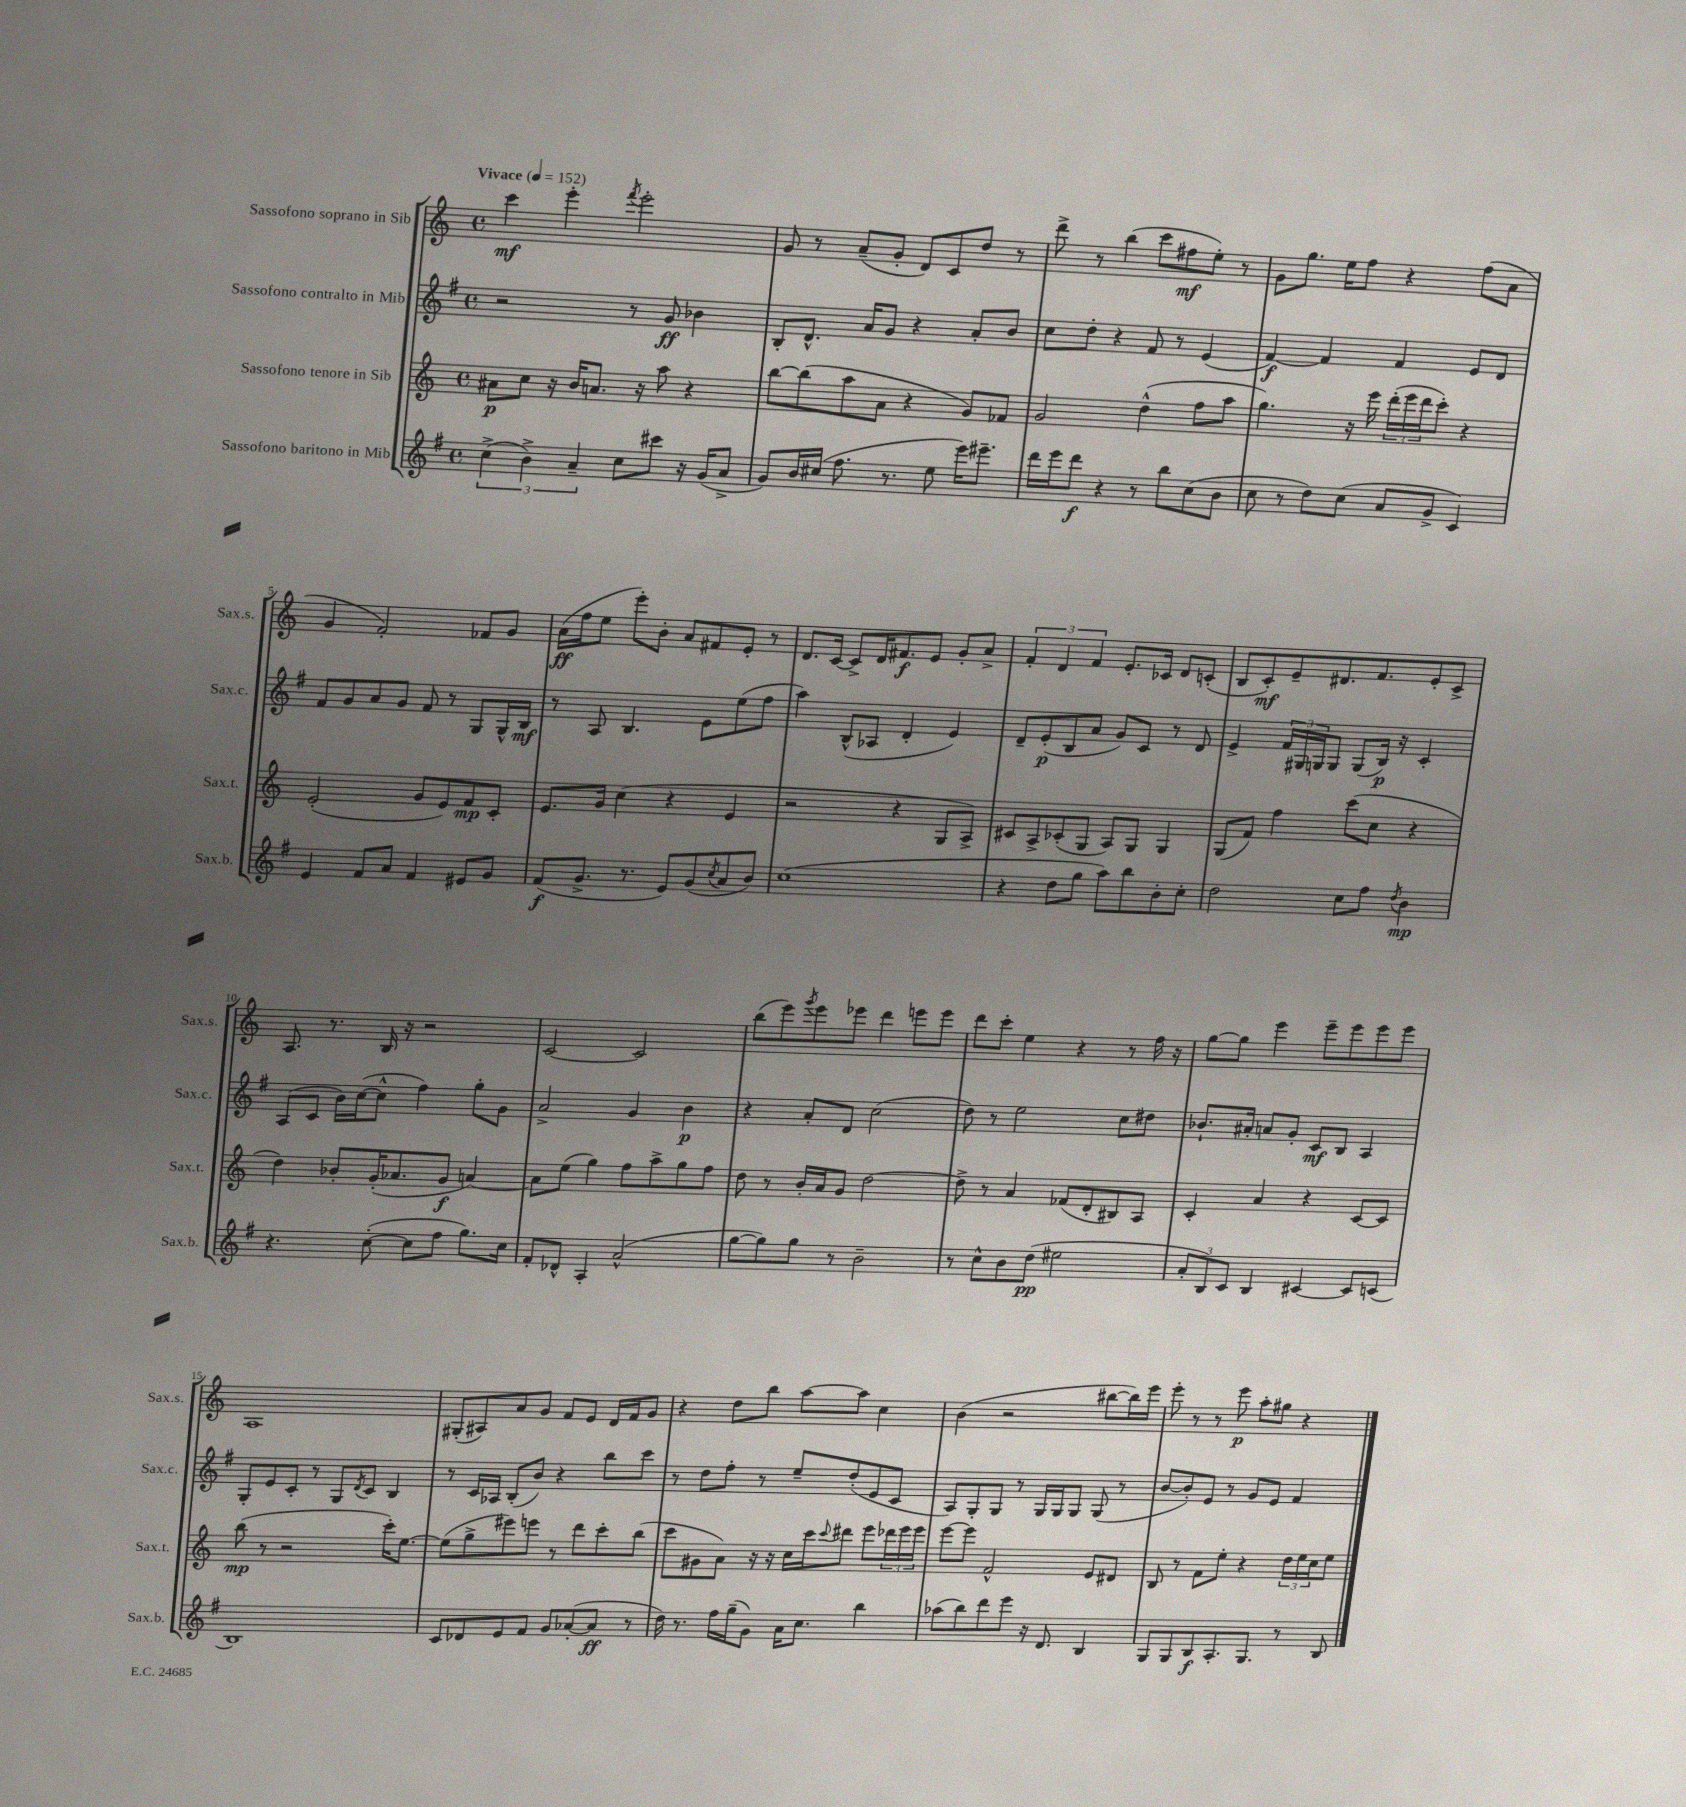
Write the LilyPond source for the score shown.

<<
\new StaffGroup <<
\new Staff = "s0" \with { instrumentName = "Sassofono soprano in Sib" shortInstrumentName = "Sax.s." } {
    \clef treble \key c \major \defaultTimeSignature \time 4/4 \tempo "Vivace" 4 = 152
    c'''4\mf e'''4-. \acciaccatura { f'''8 } e'''2-. |
    g'8 r8 a'8--( g'8-. d'8) c'8 d''8 r8 |
    d'''8-> r8 b''4( c'''8 fis''8\mf e''8-.) r8 |
    g'8 g''8. e''16 f''8 r4 f''8( a'8 |
    g'4 f'2-.) fes'8 g'8 |
    a'16\ff( f''16 e''8 e'''8-.) b'8-. a'8 fis'8 e'8-. r8 |
    d'8. c'16~ c'8-> d'16 fis'8.\f e'8 g'8-. a'8-> |
    \tuplet 3/2 { f'4-. d'4 f'4 } e'8.-. ces'16 d'8 c'8-.( |
    b8 c'8-.\mf) e'8-- dis'8. f'8. e'8-. c'8-> |
    a8. r8. b16 r16 r2 |
    c'2~ c'2 |
    b''8( e'''8) \acciaccatura { g'''8 } e'''8 ees'''8 d'''4 e'''8 e'''8 |
    d'''8 c'''8-. e''4 r4 r8 f''16 r16 |
    g''8~ g''8 e'''4 e'''8-- e'''8 e'''8 e'''8 |
    a1 |
    gis8-.( ais8) a'8 g'8 f'8 e'8 d'16 f'16 g'8 |
    r4 d''8 b''8 a''8~ a''8 c''4 |
    b'4( r2 bis''8~ bis''16) e'''16 |
    e'''8-. r8 r8 e'''8\p a''8-. gis''8 r4 \bar "|." |
}
\new Staff = "s1" \with { instrumentName = "Sassofono contralto in Mib" shortInstrumentName = "Sax.c." } {
    \clef treble \key g \major \defaultTimeSignature \time 4/4
    r2 r8 g'8\ff bes'4 |
    b8-. d'8.-^ a'16 g'8 r4 a'8-. b'8 |
    c''8 d''8-. r4 fis'8 r8 e'4( |
    fis'4~\f) fis'4 fis'4 e'8 d'8 |
    fis'8 g'8 a'8 g'8 fis'8 r8 g8 g16-^ b16\mf |
    r8 a8 b4. e'8 e''8( fis''8 |
    a''4) b8-^( aes8 d'4-. e'4) |
    d'8-- e'8-.\p( b8 a'8 g'8) c'8 r8 d'8 |
    e'4-> \tuplet 3/2 { fis'16 gis16 g16 } g8 g8( b16\p) r16 c'4-. |
    a8( c'8 b'16) c''16~( c''8-^ fis''4) g''8-. g'8 |
    a'2-> g'4 b'4\p |
    r4 a'8-. d'8 c''2( |
    d''8) r8 e''2 c''8 dis''8 |
    bes'8.-! ais'16-. a'8 g'8-. c'8\mf b8 a4 |
    g8-. e'8 c'8-. r8 g8 \acciaccatura { d'8 } c'8 b4 |
    r8 c'16 aes16 b8-.( b'8) r4 b''8 c'''8 |
    r8 d''8 fis''8-. r8 e''8-- d''8-.( e'8 c'8 |
    a8) g8-. g8 r8 g16 g16 g8 g8( r8 |
    b'8~ b'8-.) e'8 r8 g'8 e'8 fis'4 \bar "|." |
}
\new Staff = "s2" \with { instrumentName = "Sassofono tenore in Sib" shortInstrumentName = "Sax.t." } {
    \clef treble \key c \major \defaultTimeSignature \time 4/4
    ais'8\p c''8 r16 b'16 a'8. r16 a''8 r4 |
    b''8~ b''8( a''8 a'8 r4 g'8) fes'8 |
    g'2 d''4-^( f''8 a''8 |
    g''4.) r16 e'''16 \tuplet 3/2 { d'''16-.( e'''16 d'''16 } c'''8-.) r4 |
    e'2-.( g'8 e'8) f'8\mp c'8-. |
    e'8. g'16 c''4( r4 e'4 |
    r2 r4 g8 a8->) |
    cis'8 a8-> ces'8-.( g8 a8) g8 g4 |
    g8( f'8) f''4 c'''8( c''8 r4 |
    d''4) bes'8-. g'16-.( aes'8. g'8\f a'4~) |
    a'8 e''8( g''4) f''8 a''8-> g''8 f''8 |
    d''8 r8 b'16-. a'16 g'8 d''2~ |
    d''8-> r8 a'4 fes'8( d'8-. bis8) a8 |
    c'4-. a'4 r4 c'8~ c'8 |
    b''8\mp( r8 r2 c'''16-.) e''8.~ |
    e''8( g''8-> eis'''8) e'''8 r8 d'''8 c'''8-. b''8( |
    c'''8 gis'8 a'8) r16 r16 c''16 c'''16 \appoggiatura { c'''8 } dis'''8 e'''8 \tuplet 3/2 { des'''16 e'''16 e'''16 } |
    e'''8~ e'''8 f'2-^ e'8 dis'8 |
    b8 r8 f'8 e''8-. r4 \tuplet 3/2 { d''16 e''16 c''16 } e''8 \bar "|." |
}
\new Staff = "s3" \with { instrumentName = "Sassofono baritono in Mib" shortInstrumentName = "Sax.b." } {
    \clef treble \key g \major \defaultTimeSignature \time 4/4
    \tuplet 3/2 { c''4->( b'4->) a'4-- } c''8 cis'''8 r16 g'16( a'8-> |
    g'8) b'16 cis''16( fis''8. r8. e''8 e'''16) eis'''8.-- |
    d'''16 e'''16 d'''8\f r4 r8 b''8 c''8( b'8 |
    c''8 r8 d''8) c''8( a'8 g'8-> c'4) |
    e'4 fis'8 a'8 fis'4 eis'8 g'8 |
    fis'8\f( g'8.-> r8. e'8) g'8( \acciaccatura { c''8 } a'8 b'8) |
    c''1( |
    r4 d''8 g''8 a''8) b''8 b'8-. c''8-. |
    d''2 c''8 fis''8 \acciaccatura { d''8 } b'4\mp |
    r4. c''8~-.( c''8 fis''8 g''8.) c''16 |
    fis'8-. des'8-^ a4-. a'2-^( |
    g''8~ g''8) g''8 r8 b'2-- |
    r8 c''8-^ b'8 d''8\pp( eis''2 |
    \tuplet 3/2 { a'8-. b8) c'8 } b4 cis'4~ cis'8 c'8( |
    b1) |
    c'8 des'8 e'8 fis'8 g'8 aes'8~-.( aes'8\ff r8 |
    d''16) r8. fis''16 g''16--( g'8) a'16 c''8. b''4 |
    aes''8( b''8) d'''8 e'''8 r16 d'8. b4 |
    g8 g8 b8\f a8.-. g8. r8 b8 \bar "|." |
}
>>
>>
